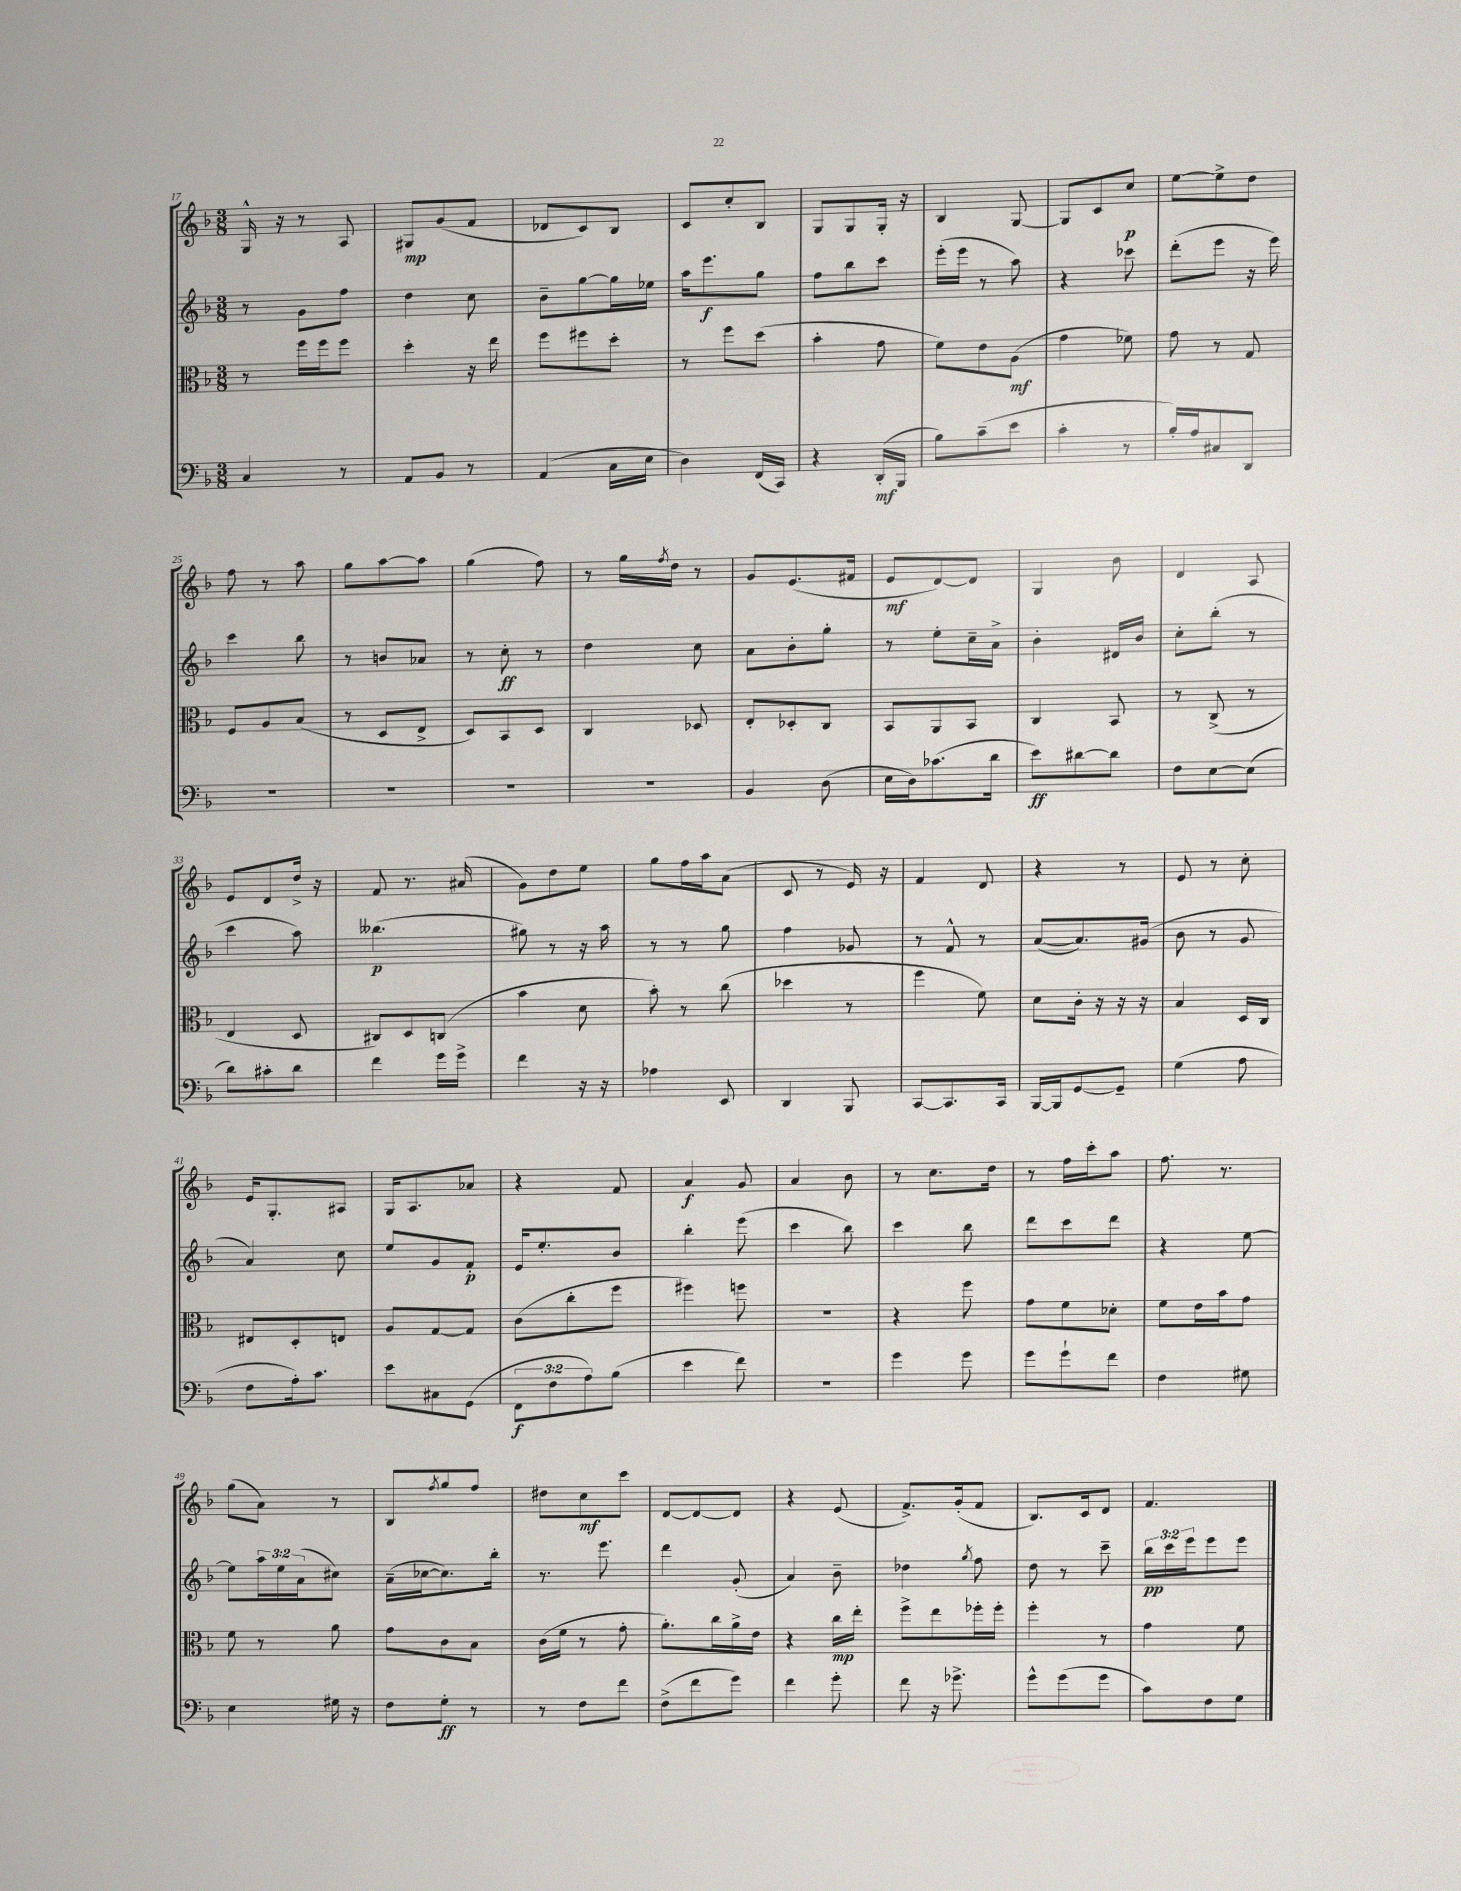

**kern	**dynam	**kern	**dynam	**kern	**dynam	**kern	**dynam
*part4	*part4	*part3	*part3	*part2	*part2	*part1	*part1
*staff4	*staff4	*staff3	*staff3	*staff2	*staff2	*staff1	*staff1
*clefF4	*	*clefC3	*	*clefG2	*	*clefG2	*
*k[b-]	*	*k[b-]	*	*k[b-]	*	*k[b-]	*
*M3/8	*	*M3/8	*	*M3/8	*	*M3/8	*
=17	=17	=17	=17	=17	=17	=17	=17
4C/	.	8r	.	8r	.	16G^^/	.
.	.	.	.	.	.	16r	.
.	.	16ff\LL	.	8g\L	.	8r	.
.	.	16ff\J	.	.	.	.	.
8r	.	8ff\J	.	8ff\J	.	8A/	.
=18	=18	=18	=18	=18	=18	=18	=18
8AA/L	.	4dd'\	.	4dd\	.	8G#X/L	mp
8BB-/J	.	.	.	.	.	(8g/	.
8r	.	16r	.	8cc\	.	8f/J	.
.	.	16ee\	.	.	.	.	.
=19	=19	=19	=19	=19	=19	=19	=19
(4AA/	.	8ff\L	.	8b-~\L	.	8d-X/L	.
.	.	8ff#X\	.	[8gg\	.	8c/)	.
16C\LL	.	8dd'\J	.	16gg\L]	.	8B-/J	.
16E\JJ	.	.	.	16ee-X\JJ	.	.	.
=20	=20	=20	=20	=20	=20	=20	=20
4D\)	.	8r	.	16aa\KL	.	8c/L	.
.	.	.	.	8.eee\	f	.	.
.	.	8ff\L	.	.	.	8cc'/	.
(16FF/LL	.	(8dd\J	.	8gg\J	.	8B-/J	.
16CC/JJ)	.	.	.	.	.	.	.
=21	=21	=21	=21	=21	=21	=21	=21
4r	.	4b-'\	.	8ff\L	.	8G/L	.
.	.	.	.	8bb-\	.	8G/	.
(16DD'/LL	mf	8g\	.	8ccc\J	.	16G'/Jk	.
16BBB-/JJ	.	.	.	.	.	16r	.
=22	=22	=22	=22	=22	=22	=22	=22
8B-\L)	.	8f\L)	.	(16eee'\LL	.	4B-/	.
.	.	.	.	16eee\JJ	.	.	.
(8c~\	.	8e\	.	8r	.	.	.
8e\J	.	(8A\J	mf	8aa\)	.	[8G/	.
=23	=23	=23	=23	=23	=23	=23	=23
4c'\	.	4g\	.	4r	.	8G/L]	.
.	.	.	.	.	.	8c/	.
8r	.	8f-X\)	.	8ccc-X\	.	8cc/J	p
=24	=24	=24	=24	=24	=24	=24	=24
16B-'/LL)	.	8g\	.	(8ddd'\L	.	[8ee\L	.
16A/J	.	.	.	.	.	.	.
8C#X/	.	8r	.	8eee\J	.	8ee^\]	.
8DD/J	.	8G/	.	16r	.	8dd\J	.
.	.	.	.	16eee\)	.	.	.
!!LO:LB:g=z
=25	=25	=25	=25	=25	=25	=25	=25
4.r	.	8F/L	.	4ccc\	.	8ff\	.
.	.	8A/	.	.	.	8r	.
.	.	(8B-/J	.	8bb-\	.	8aa\	.
=26	=26	=26	=26	=26	=26	=26	=26
4.r	.	8r	.	8r	.	8gg\L	.
.	.	8D/L	.	8bn/L	.	[8aa\	.
.	.	8E^/J	.	8a-X/J	.	8aa\J]	.
=27	=27	=27	=27	=27	=27	=27	=27
4.r	.	8D/L)	.	8r	.	(4gg\	.
.	.	8BB-/	.	8cc'\	ff	.	.
.	.	8D/J	.	8r	.	8ff\)	.
=28	=28	=28	=28	=28	=28	=28	=28
4.r	.	4C/	.	4dd\	.	8r	.
.	.	.	.	.	.	16gg\LL	.
.	.	.	.	.	.	8qff/	.
.	.	.	.	.	.	16dd\JJ	.
.	.	8D-X/	.	8cc\	.	8r	.
=29	=29	=29	=29	=29	=29	=29	=29
4BB-/	.	8E'/L	.	8a\L	.	8g/L	.
.	.	8D-X'/	.	8b-'\	.	(8.e/	.
(8D\	.	8C/J	.	8gg'\J	.	.	.
.	.	.	.	.	.	16f#X/Jk	.
=30	=30	=30	=30	=30	=30	=30	=30
16E\LL	.	8BB-/L	.	8r	.	8e/L	mf
16D\J)	.	.	.	.	.	.	.
(8.c-X\	.	8AA/	.	8ee'\L	.	[8d/)	.
.	.	8BB-/J	.	16cc~\L	.	8d/J]	.
16d\Jk	.	.	.	16a^\JJ	.	.	.
=31	=31	=31	=31	=31	=31	=31	=31
8e\L)	ff	4C/	.	4b-'\	.	4G/	.
[8d#X\	.	.	.	.	.	.	.
8d#\J]	.	8BB-/	.	16d#X/LL	.	8b-\	.
.	.	.	.	16b-/JJ	.	.	.
=32	=32	=32	=32	=32	=32	=32	=32
8F\L	.	8r	.	8cc'\L	.	4d/	.
[8E\	.	(8C^/	.	(8bb-'\J	.	.	.
(8E\J]	.	8r	.	8r	.	8A/	.
!!LO:LB:g=z
=33	=33	=33	=33	=33	=33	=33	=33
8d\L)	.	4E/	.	4ccc\	.	8e/L	.
8c#X'\	.	.	.	.	.	8d/	.
8d\J	.	8D/	.	8aa\)	.	16dd^/Jk	.
.	.	.	.	.	.	16r	.
=34	=34	=34	=34	=34	=34	=34	=34
4f\	.	8C#X/L)	.	(4.bb--X\	p	8f/	.
.	.	8D/	.	.	.	8.r	.
16g\LL	.	(8Cn/J	.	.	.	.	.
16g^\JJ	.	.	.	.	.	(16a#X/	.
=35	=35	=35	=35	=35	=35	=35	=35
4f\	.	4b-\	.	8gg#X\)	.	8g\L)	.
.	.	.	.	8r	.	8dd\	.
16r	.	8d\	.	16r	.	8ee\J	.
16r	.	.	.	16aa\	.	.	.
=36	=36	=36	=36	=36	=36	=36	=36
4A-X\	.	8b-'\)	.	8r	.	8gg\L	.
.	.	8r	.	8r	.	16ff\L	.
.	.	.	.	.	.	16aa\J	.
8EE/	.	(8cc\	.	8gg\	.	(8a\J	.
=37	=37	=37	=37	=37	=37	=37	=37
4DD/	.	4dd-X\	.	4ff\	.	8c/	.
.	.	.	.	.	.	8r	.
8BBB-/	.	8r	.	8g-X/	.	16e/)	.
.	.	.	.	.	.	16r	.
=38	=38	=38	=38	=38	=38	=38	=38
[8CC/L	.	4ff\	.	8r	.	4f/	.
8.CC/]	.	.	.	8f^^/	.	.	.
.	.	8f\)	.	8r	.	8d/	.
16CC/Jk	.	.	.	.	.	.	.
=39	=39	=39	=39	=39	=39	=39	=39
[16BBB-/LL	.	8d\L	.	([8a/L	.	4r	.
16BBB-/J]	.	.	.	.	.	.	.
[8GG/	.	16c'\Jk	.	8.a/])	.	.	.
.	.	16r	.	.	.	.	.
8GG~/J]	.	16r	.	.	.	8r	.
.	.	16r	.	(16g#X/Jk	.	.	.
=40	=40	=40	=40	=40	=40	=40	=40
(4G\	.	4B-/	.	8b-\	.	8e/	.
.	.	.	.	8r	.	8r	.
8A\	.	16D/LL	.	8g/	.	8cc'\	.
.	.	16C/JJ	.	.	.	.	.
!!LO:LB:g=z
=41	=41	=41	=41	=41	=41	=41	=41
8F\L	.	8E#X/L	.	4a/)	.	16e/KL	.
.	.	.	.	.	.	8.G'/	.
16A'\k)	.	8D'/	.	.	.	.	.
8.c\J	.	.	.	.	.	.	.
.	.	8En/J	.	8cc\	.	8A#X/J	.
=42	=42	=42	=42	=42	=42	=42	=42
8e\L	.	8A/L	.	8ee/L	.	16G/KL	.
.	.	.	.	.	.	8.A/	.
8C#X\	.	[8G/	.	8g/	.	.	.
(8GG\J	.	8G/J]	.	8f'/J	p	8a-X/J	.
=43	=43	=43	=43	=43	=43	=43	=43
12FF\L	f	(8c\L	.	16e/KL	.	4r	.
.	.	.	.	8.ee'/	.	.	.
12F\	.	.	.	.	.	.	.
.	.	8cc'\	.	.	.	.	.
12A\)	.	.	.	.	.	.	.
(8B-\J	.	8ff\J	.	8b-/J	.	8f/	.
=44	=44	=44	=44	=44	=44	=44	=44
4e\	.	4ff#X\)	.	4bb-'\	.	4a/	f
8f\)	.	8ffn\	.	(8eee\	.	8g/	.
=45	=45	=45	=45	=45	=45	=45	=45
4.r	.	4.r	.	4ccc\	.	4a/	.
.	.	.	.	8bb-\)	.	8b-\	.
=46	=46	=46	=46	=46	=46	=46	=46
4g\	.	4r	.	4ccc\	.	8r	.
.	.	.	.	.	.	8.cc\L	.
8g\	.	8ff\	.	8bb-\	.	.	.
.	.	.	.	.	.	16dd\Jk	.
=47	=47	=47	=47	=47	=47	=47	=47
8g\L	.	8g\L	.	8ddd\L	.	8r	.
8g`\	.	8f\	.	8ccc\	.	16ff\LL	.
.	.	.	.	.	.	16ccc'\J	.
8f\J	.	8d-X'\J	.	8ddd\J	.	8aa\J	.
=48	=48	=48	=48	=48	=48	=48	=48
4F\	.	8f\L	.	4r	.	8.ff\	.
.	.	16e\L	.	.	.	.	.
.	.	16b-\J	.	.	.	8.r	.
8G#X\	.	8g\J	.	[8ee\	.	.	.
!!LO:LB:g=z
=49	=49	=49	=49	=49	=49	=49	=49
4E\	.	8f\	.	8ee\L]	.	(8gg\L	.
.	.	8r	.	24aa\L	.	8a\J)	.
.	.	.	.	24ee\	.	.	.
.	.	.	.	(24a\J	.	.	.
16G#X\	.	8a\	.	8cc#X\J)	.	8r	.
16r	.	.	.	.	.	.	.
=50	=50	=50	=50	=50	=50	=50	=50
8F\L	.	8g\L	.	(16a~\LL	.	8B-/L	.
.	.	.	.	[16cc-X\J	.	.	.
.	.	.	.	.	.	8qff/	.
8G'\J	ff	8c\	.	8.cc-\])	.	8gg/	.
8r	.	8B-\J	.	.	.	8ff/J	.
.	.	.	.	16bb-'\Jk	.	.	.
=51	=51	=51	=51	=51	=51	=51	=51
8r	.	(16c\LL	.	8.r	.	8dd#X\L	.
.	.	16f\JJ	.	.	.	.	.
8F\L	.	8r	.	.	.	8cc\	mf
.	.	.	.	8.eee\	.	.	.
8f\J	.	8g'\	.	.	.	8ccc\J	.
=52	=52	=52	=52	=52	=52	=52	=52
(8F^\L	.	8.a'\L)	.	4ddd\	.	[8d/L	.
8f\	.	.	.	.	.	8d/_	.
.	.	16cc\L	.	.	.	.	.
8g\J)	.	16a^\	.	(8g'/	.	8d/J]	.
.	.	16e\JJ	.	.	.	.	.
=53	=53	=53	=53	=53	=53	=53	=53
4f\	.	4r	.	4a/)	.	4r	.
8g'\	.	16cc\LL	mp	8b-~\	.	(8e/	.
.	.	16ee'\JJ	.	.	.	.	.
=54	=54	=54	=54	=54	=54	=54	=54
8f\	.	8ff^\L	.	4dd-X\	.	8.f^/L)	.
16r	.	8ee\	.	.	.	.	.
8.g-X^\	.	.	.	.	.	(16g'/k	.
.	.	.	.	8qgg/	.	.	.
.	.	16ff-X'\L	.	8ff\	.	8f/J	.
.	.	16ff-'\JJ	.	.	.	.	.
=55	=55	=55	=55	=55	=55	=55	=55
8g^^\L	.	4ff'\	.	8dd\	.	8.B-/L)	.
(8g\	.	.	.	8r	.	.	.
.	.	.	.	.	.	16c/k	.
8g\J	.	8r	.	8ccc~\	.	8d/J	.
=56	=56	=56	=56	=56	=56	=56	=56
8c\L)	.	4g\	.	24bb-\LL	pp	4.f/	.
.	.	.	.	24ccc\	.	.	.
.	.	.	.	24eee\J	.	.	.
8F\	.	.	.	8eee\	.	.	.
8G\J	.	8f\	.	8eee\J	.	.	.
==	==	==	==	==	==	==	==
*-	*-	*-	*-	*-	*-	*-	*-
